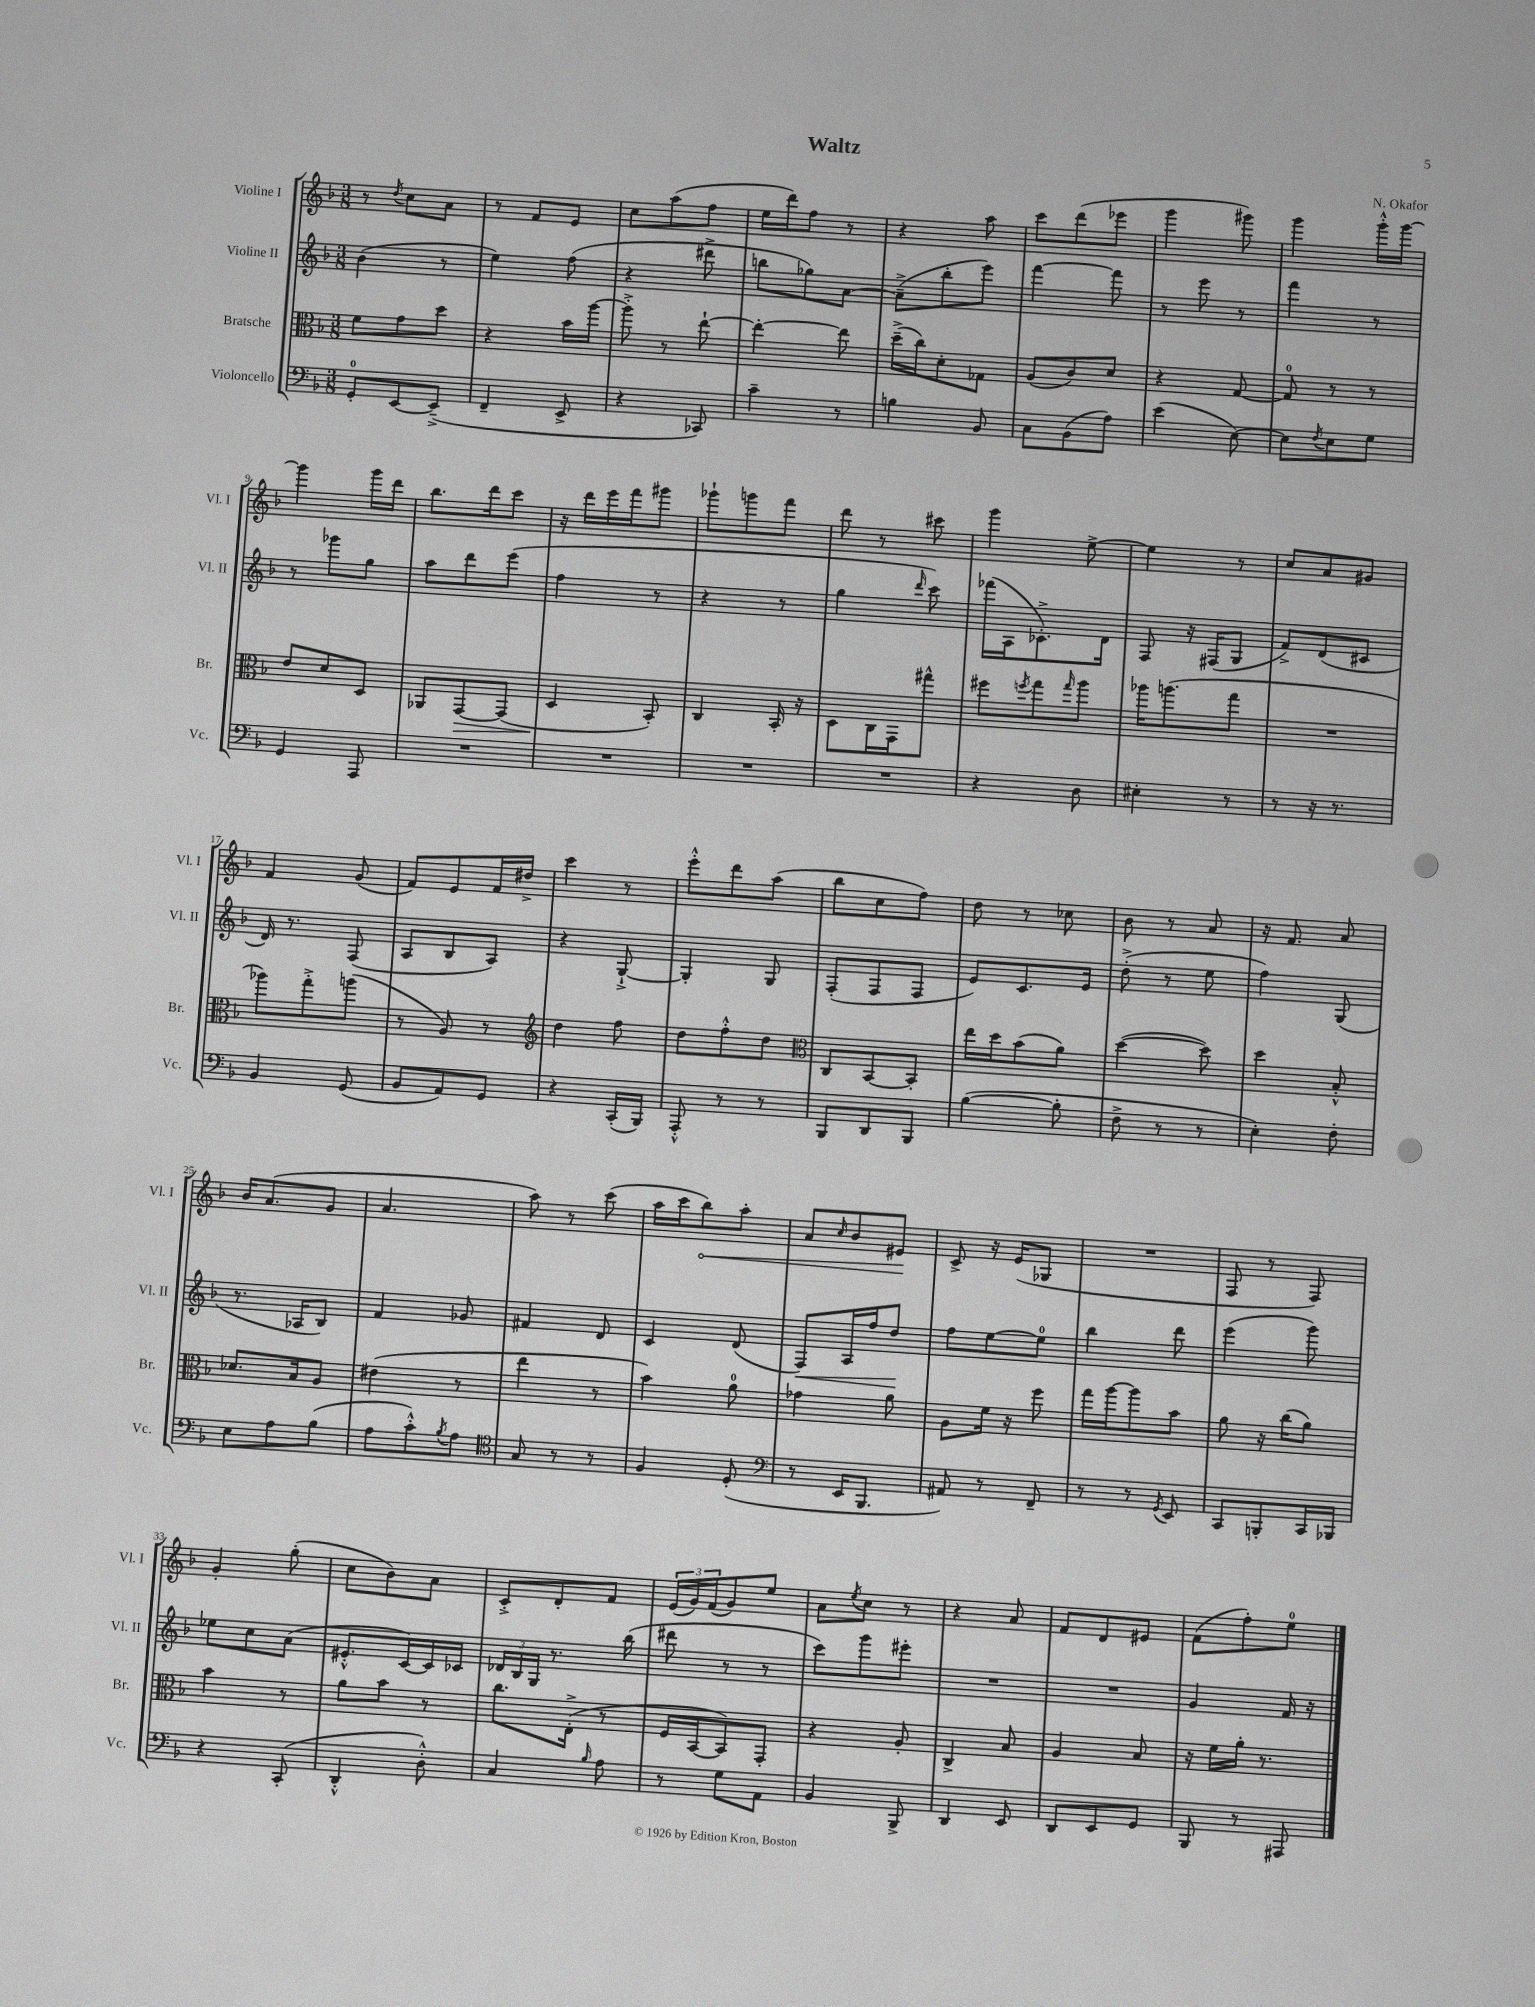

**kern	**kern	**dynam	**kern	**dynam	**kern	**dynam
*part4	*part3	*part3	*part2	*part2	*part1	*part1
*staff4	*staff3	*staff3	*staff2	*staff2	*staff1	*staff1
*I"Violoncello	*I"Bratsche	*	*I"Violine II	*	*I"Violine I	*
*I'Vc.	*I'Br.	*	*I'Vl. II	*	*I'Vl. I	*
*clefF4	*clefC3	*	*clefG2	*	*clefG2	*
*k[b-]	*k[b-]	*	*k[b-]	*	*k[b-]	*
*M3/8	*M3/8	*	*M3/8	*	*M3/8	*
=1	=1	=1	=1	=1	=1	=1
8GG'/L	8f\L	.	(4b-\	.	8r	.
.	.	.	.	.	8qdd/	.
[8EE/	8g\	.	.	.	8cc\L	.
(8EE~^/J]	8dd\J	.	8r	.	8a\J	.
=2	=2	=2	=2	=2	=2	=2
4FF~/	4r	.	4ee\)	.	8r	.
.	.	.	.	.	8f/L	.
8EE^/	16b-\LL	.	(8ff\	.	8e/J	.
.	[16aa\JJ	.	.	.	.	.
=3	=3	=3	=3	=3	=3	=3
4r	8aa'^\]	.	4r	.	8cc\L	.
.	8r	.	.	.	(8aa\	.
8CC-X/)	[8ee`\	.	8ddd#X^\	.	8ff\J	.
=4	=4	=4	=4	=4	=4	=4
4c~\	4ee'\_	.	8bbn\L	.	16ee\LL	.
.	.	.	.	.	16ddd\J)	.
.	.	.	8gg-X\)	.	8ff\J	.
8r	8ee\]	.	[8a\J	.	8r	.
=5	=5	=5	=5	=5	=5	=5
4Bn\	(16dd~^\LL	.	(8a~^\L]	.	4r	.
.	16cc\J)	.	.	.	.	.
.	8d'\	.	8bb-'\	.	.	.
8BB-/	8G-X\J	.	8eee\J)	.	8aa\	.
=6	=6	=6	=6	=6	=6	=6
8C\L	(8A/L	.	[4fff\	.	8ccc\L	.
(8BB-\	8c/)	.	.	.	(8ddd\	.
8A\J)	8d/J	.	8fff\]	.	8eee-X\J	.
=7	=7	=7	=7	=7	=7	=7
(4e\	4r	.	8r	.	4ggg\	.
.	.	.	8eee\	.	.	.
[8E\)	[8G/	.	8r	.	8ggg#X\)	.
=8	=8	=8	=8	=8	=8	=8
8E\L]	8G/]	.	4fff\	.	4ggg\	.
8qF/	.	.	.	.	.	.
8E\	8r	.	.	.	.	.
8G\J	8r	.	8r	.	16ggg'^^\LL	.
.	.	.	.	.	[16ggg\JJ	.
!!LO:LB:g=z
=9	=9	=9	=9	=9	=9	=9
4GG/	8e/L	.	8r	.	4ggg\]	.
.	8d/	.	8ggg-X\L	.	.	.
8AAA/	8D/J	.	8gg\J	.	16ggg\LL	.
.	.	.	.	.	16ddd\JJ	.
=10	=10	=10	=10	=10	=10	=10
4.r	8AA-X/L	.	8aa\L	.	8.bb-\L	.
!	!	!LO:HP:b	!	!	!	!
.	[8GG/	>	8ddd\	.	.	.
.	.	.	.	.	16ddd\k	.
.	(8GG/J]	.	(8eee\J	.	8ccc\J	.
=11	=11	=11	=11	=11	=11	=11
4.r	4D/	.	4ff\	.	16r	.
.	.	.	.	.	16ddd\LL	.
.	.	.	.	.	16eee\	.
.	.	.	.	.	16fff\J	.
.	8BB-'/)	]	8r	.	8ggg#X\J	.
=12	=12	=12	=12	=12	=12	=12
4.r	4C/	.	4r	.	8ggg-X`\L	.
.	.	.	.	.	8gggn\	.
.	16BB-'/	.	8r	.	8fff\J	.
.	16r	.	.	.	.	.
=13	=13	=13	=13	=13	=13	=13
4.r	8D\L	.	4gg\	.	8ddd\	.
.	16C\L	.	.	.	8r	.
.	16GG\J	.	.	.	.	.
.	.	.	16qqddd/	.	.	.
.	8gg#X^^\J	.	8ccc\)	.	8ccc#X\	.
=14	=14	=14	=14	=14	=14	=14
4r	8ff#X\L	.	(16fff-X\LL	.	4ggg\	.
.	.	.	16A\J	.	.	.
.	8qffn/	.	.	.	.	.
.	8gg\	.	8.c-X'^\)	.	.	.
.	16qqgg/	.	.	.	.	.
8D\	8aa\J	.	.	.	[8ee^\	.
.	.	.	16d\Jk	.	.	.
=15	=15	=15	=15	=15	=15	=15
4E#X'\	16aa-X\KL	.	8F/	.	4ee\]	.
.	(8.aan\	.	.	.	.	.
.	.	.	16r	.	.	.
.	.	.	(16F#X/KL	.	.	.
8r	8gg\J	.	8G/J	.	8r	.
=16	=16	=16	=16	=16	=16	=16
8r	4.r	.	8f^/L)	.	8cc/L	.
16r	.	.	(8d/	.	8a/	.
8.r	.	.	.	.	.	.
.	.	.	8c#X/J	.	8g#X/J	.
!!LO:LB:g=z
=17	=17	=17	=17	=17	=17	=17
4BB-/	8aa-X\L)	.	16d/)	.	4f/	.
.	.	.	8.r	.	.	.
.	8gg'^\	.	.	.	.	.
(8GG/	(8aan\J	.	(8F/	.	(8g/	.
=18	=18	=18	=18	=18	=18	=18
8BB-/L	8r	.	8A/L	.	8f/L)	.
8AA/)	8A/)	.	8B-/	.	8e/	.
8GG/J	8r	.	8A/J)	.	16f/L	.
.	.	.	.	.	16dd#X^/JJ	.
=19	=19	=19	=19	=19	=19	=19
*	*clefG2	*	*	*	*	*
4r	4dd\	.	4r	.	4ccc\	.
(16CC'/LL	8ff\	.	[8G`^/	.	8r	.
16BBB-/JJ)	.	.	.	.	.	.
=20	=20	=20	=20	=20	=20	=20
8AAA'^^/	8dd\L	.	4G'/]	.	8eee'^^\L	.
8r	8ff'^^\	.	.	.	8ddd\	.
8r	8dd\J	.	8G/	.	(8aa\J	.
=21	=21	=21	=21	=21	=21	=21
*	*clefC3	*	*	*	*	*
8BBB-/L	8C/L	.	(8F'/L	.	8bb-\L	.
8DD/	[8BB-/	.	8F/	.	8cc\	.
8BBB-/J	8BB-'/J]	.	8F/J	.	8ff\J)	.
=22	=22	=22	=22	=22	=22	=22
([4B-\	16ee\LL	.	8e/L)	.	8dd\	.
.	16dd\J	.	.	.	.	.
.	(8b-\	.	8.c/	.	8r	.
8B-'\]	8a\J)	.	.	.	8cc-X\	.
.	.	.	16e/Jk	.	.	.
=23	=23	=23	=23	=23	=23	=23
8F^\	([4dd\	.	(8dd'^\	.	8b-\	.
8r	.	.	8r	.	8r	.
8r	8dd\])	.	8ee\	.	8a/	.
=24	=24	=24	=24	=24	=24	=24
4E'\)	4dd\	.	4ff\)	.	16r	.
.	.	.	.	.	8.f/	.
8F'\	8B-'^^/	.	(8G/	.	8a/	.
!!LO:LB:g=z
=25	=25	=25	=25	=25	=25	=25
8E\L	8.d-X/L	.	8.r	.	16b-/KL	.
.	.	.	.	.	(8.a/	.
8A\	.	.	.	.	.	.
.	16B-/k	.	16A-X/KL	.	.	.
(8B-\J	8A/J	.	8B-/J)	.	8g/J	.
=26	=26	=26	=26	=26	=26	=26
8A\L	(4e#X\	.	4f/	.	4.a/	.
8c'^^\)	.	.	.	.	.	.
8qB-/	.	.	.	.	.	.
8A\J	8r	.	8g-X/	.	.	.
=27	=27	=27	=27	=27	=27	=27
*clefC4	*	*	*	*	*	*
8G/	4ee\	.	4f#X/	.	8aa\)	.
8r	.	.	.	.	8r	.
8r	8r	.	8d/	.	(8ccc\	.
=28	=28	=28	=28	=28	=28	=28
4F/	4b-\)	.	4c/	.	16aa\LL	.
.	.	.	.	.	16ccc\J	.
!	!	!	!	!	!	!LO:HP:b
.	.	.	.	.	8bb-\)	<
(8D'/	8a\	.	(8d/	.	8aa'\J	.
=29	=29	=29	=29	=29	=29	=29
*clefF4	*	*	*	*	*	*
!	!	!	!	!LO:HP:b	!	!
8r	4g-X\	.	8F/L)	<	8a/L	.
.	.	.	.	.	16qqcc/	.
16EE/KL	.	.	16A/L	.	8b-/	.
8.BBB-/J	.	.	16ff/J	.	.	.
.	8a\	.	8dd/J	.	8e#X/J	.
.	.	.	.	[	.	[
=30	=30	=30	=30	=30	=30	=30
8AA#X/)	8A\L	.	8ff\L	.	8c^/	.
8r	16f\Jk	.	[8ee\	.	16r	.
.	16r	.	.	.	(16e/KL	.
8FF~/	8ff\	.	8ee\J]	.	8G-X/J	.
=31	=31	=31	=31	=31	=31	=31
8r	16gg\LL	.	4bb-\	.	4.r	.
.	[16aa\J	.	.	.	.	.
8r	8aa\]	.	.	.	.	.
8qGG/	.	.	.	.	.	.
8EE/	8b-\J	.	8ddd\	.	.	.
=32	=32	=32	=32	=32	=32	=32
8CC/L	8a\	.	(4eee\	.	8F/	.
8BBBn'/	16r	.	.	.	8r	.
.	(16cc\KL	.	.	.	.	.
16CC/L	8a\J)	.	8ggg\)	.	8F/)	.
16BBB-X/JJ	.	.	.	.	.	.
!!LO:LB:g=z
=33	=33	=33	=33	=33	=33	=33
4r	4b-\	.	8ee-X\L	.	4g'/	.
.	.	.	8cc\	.	.	.
(8CC'/	8r	.	(8a\J	.	(8gg'\	.
=34	=34	=34	=34	=34	=34	=34
4DD'^^/	8a\L	.	8.e#X'^^/L	.	8cc\L	.
.	8b-\J	.	.	.	8b-\)	.
.	.	.	[16c/L)	.	.	.
8D'^^\)	8r	.	16c/]	.	8a\J	.
.	.	.	16c-X/JJ	.	.	.
=35	=35	=35	=35	=35	=35	=35
4C/	8.cc\L	.	24d-X/LL	.	8c'^/L	.
.	.	.	24B-/	.	.	.
.	.	.	24G/JJ	.	.	.
.	.	.	8.r	.	8d'/	.
.	(16E'^\Jk	.	.	.	.	.
16qqB-/	.	.	.	.	.	.
8A\	8r	.	.	.	8f/J	.
.	.	.	(16bb-\	.	.	.
=36	=36	=36	=36	=36	=36	=36
8r	16F/LL	.	8ddd#X\	.	(24e/LL	.
.	.	.	.	.	24g/)	.
.	[16BB-/J	.	.	.	.	.
.	.	.	.	.	(24f/J	.
8G\L	8BB-/])	.	8r	.	8g/)	.
8AA\J	8GG'/J	.	8r	.	8ee/J	.
=37	=37	=37	=37	=37	=37	=37
4BB-/	4r	.	8ccc\L)	.	8a\L	.
.	.	.	.	.	8qee/	.
.	.	.	8ggg\	.	8cc\J	.
8BBB-^/	8A'/	.	8eee#X'\J	.	8r	.
=38	=38	=38	=38	=38	=38	=38
4DD/	4C^/	.	4.r	.	4r	.
8EE/	8B-/	.	.	.	8a/	.
=39	=39	=39	=39	=39	=39	=39
8DD/L	4A/	.	4.r	.	8f/L	.
8EE/	.	.	.	.	8d/	.
8GG/J	8B-/	.	.	.	8e#X/J	.
=40	=40	=40	=40	=40	=40	=40
8BBB-/	16r	.	4g/	.	(8f\L	.
.	16f\LL	.	.	.	.	.
8r	16a'\JJ	.	.	.	8ff'\)	.
.	8.r	.	.	.	.	.
8AAA#X/	.	.	16f/	.	8ee\J	.
.	.	.	16r	.	.	.
==	==	==	==	==	==	==
*-	*-	*-	*-	*-	*-	*-
